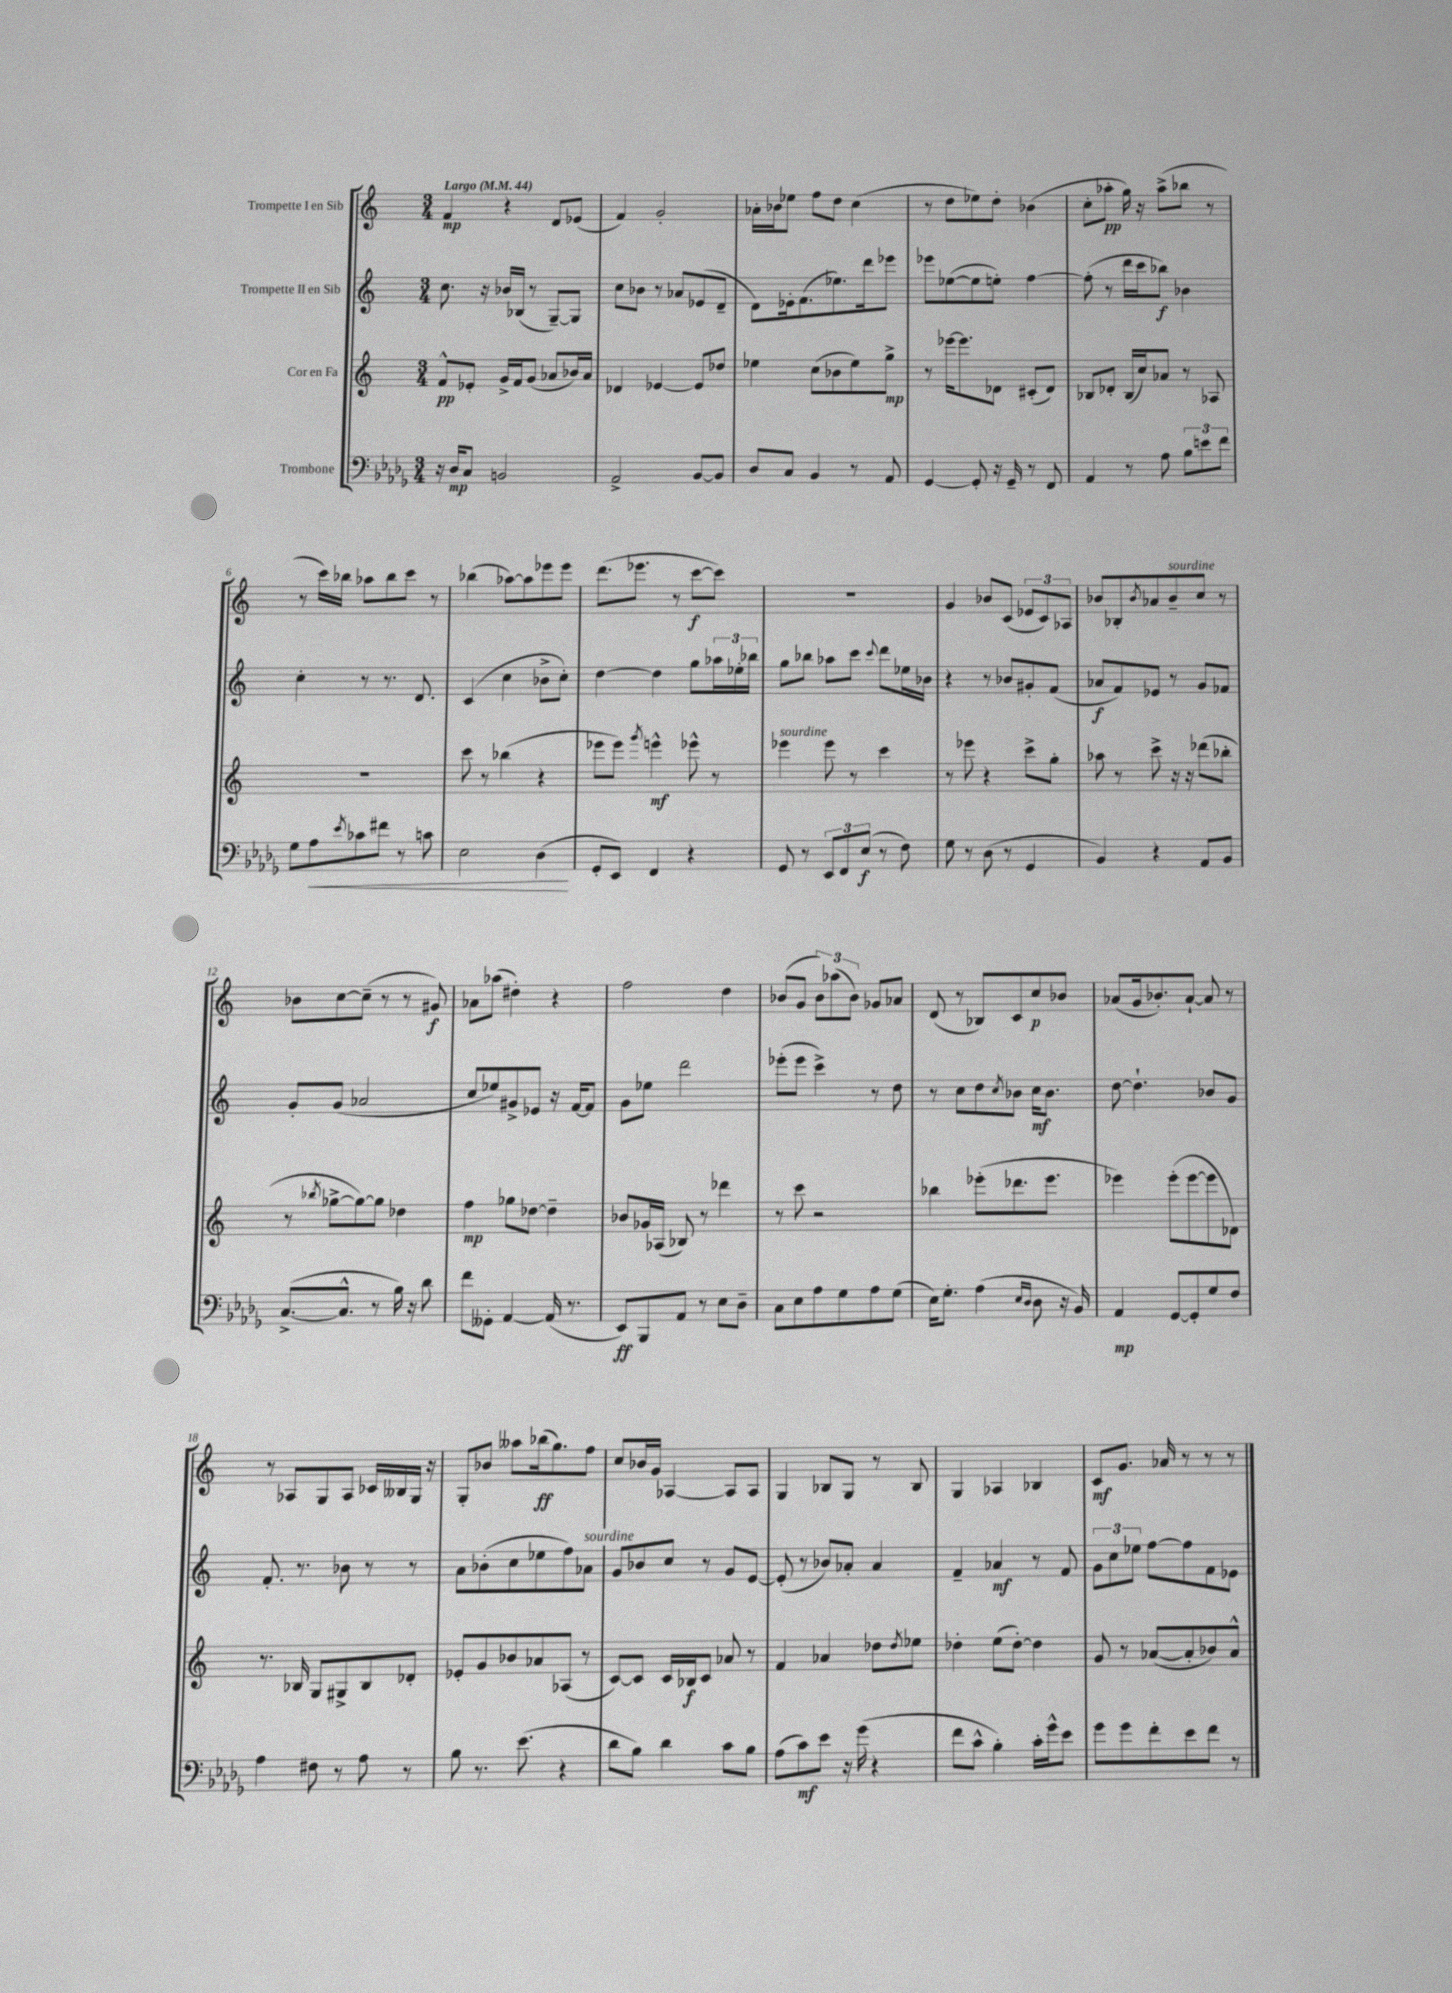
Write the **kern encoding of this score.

**kern	**dynam	**kern	**dynam	**kern	**dynam	**kern	**dynam
*part4	*part4	*part3	*part3	*part2	*part2	*part1	*part1
*staff4	*staff4	*staff3	*staff3	*staff2	*staff2	*staff1	*staff1
*I"Trombone	*	*I"Cor en Fa	*	*I"Trompette II en Sib	*	*I"Trompette I en Sib	*
*clefF4	*	*clefG2	*	*clefG2	*	*clefG2	*
*k[b-e-a-d-g-]	*	*k[]	*	*k[]	*	*k[]	*
*M3/4	*	*M3/4	*	*M3/4	*	*M3/4	*
*MM44	*	*MM44	*	*MM44	*	*MM44	*
=1	=1	=1	=1	=1	=1	=1	=1
!	!	!	!	!	!	!LO:TX:a:B:t=Largo	!
16r	.	8f^^/L	pp	8.cc\	.	4f/	mp
16D-/KL	mp	.	.	.	.	.	.
8C/J	.	8e-X'/J	.	.	.	.	.
.	.	.	.	16r	.	.	.
2BBn/	.	16g^/LL	.	16b-X/LL	.	4r	.
.	.	16f/J	.	(16B-X/JJ	.	.	.
.	.	(8g/J	.	8r	.	.	.
.	.	8a-X/L	.	[8G~/L)	.	8d/L	.
.	.	16b-X/L)	.	8G/J]	.	(8e-X/J	.
.	.	16a-/JJ	.	.	.	.	.
=2	=2	=2	=2	=2	=2	=2	=2
2AA-^/	.	4d-X/	.	8cc\L	.	4f/)	.
.	.	.	.	8b-X\J	.	.	.
.	.	[4e-X/	.	8r	.	2g'/	.
.	.	.	.	8a-X/L	.	.	.
[8BB-/L	.	8e-/L]	.	(8e-X/	.	.	.
8BB-/J]	.	8dd-X/J	.	8d~/J	.	.	.
=3	=3	=3	=3	=3	=3	=3	=3
8D-/L	.	4ee-X\	.	8d\L)	.	16a-X'\LL	.
.	.	.	.	.	.	16b-X\J	.
8C/J	.	.	.	16e-X'\k	.	8ee-X\J	.
.	.	.	.	(8.f\	.	.	.
4BB-/	.	(8cc\L	.	.	.	8ff\L	.
.	.	8b-X\	.	8.ee-X\)	.	8dd\J	.
8r	.	8ee-\)	.	.	.	(4cc\	.
.	.	.	.	16ddd\k	.	.	.
8AA-/	.	8gg^\J	mp	8eee-X\J	.	.	.
=4	=4	=4	=4	=4	=4	=4	=4
[4GG-/	.	8r	.	8eee-X\L	.	8r	.
.	.	[16eee-X\KL	.	([8ee-X\	.	8dd\L	.
.	.	8.eee-\]	.	.	.	.	.
8GG-'/]	.	.	.	8ee-\]	.	8ee-X\)	.
16r	.	8d-X\J	.	8een'\J)	.	8dd'\J	.
16GG-~/	.	.	.	.	.	.	.
8r	.	(8c#X'/L	.	[4ff\	.	(4b-X\	.
8FF/	.	8d-/J)	.	.	.	.	.
=5	=5	=5	=5	=5	=5	=5	=5
4AA-/	.	8B-X/L	.	(8ff'\]	.	8cc'\L	.
.	.	8d-X'/J	.	8r	.	8aa-X'\J	pp
8r	.	(16B-/LL	.	16ddd\LL	.	16gg\)	.
.	.	16cc/J)	.	16ccc\J	.	16r	.
8A-\	.	8a-X/J	.	8bb-X\J)	f	(8aa-^\L	.
12B-\L	.	8r	.	4b-X\	.	8bb-X\J	.
12en\	.	.	.	.	.	.	.
.	.	8A-X/	.	.	.	8r	.
12f\J	.	.	.	.	.	.	.
!!LO:LB:g=z
=6	=6	=6	=6	=6	=6	=6	=6
8G-\L	.	2.r	.	4cc'\	.	8r	.
!	!LO:HP:b	!	!	!	!	!	!
8A-\	<	.	.	.	.	16ccc\LL)	.
.	.	.	.	.	.	16bb-X\JJ	.
8qe-/	.	.	.	.	.	.	.
8c-X\	.	.	.	8r	.	8aa-X\L	.
8f#X\J	.	.	.	8.r	.	8bb-\	.
8r	.	.	.	.	.	8ccc\J	.
.	.	.	.	8.d/	.	.	.
8cn\	.	.	.	.	.	8r	.
=7	=7	=7	=7	=7	=7	=7	=7
2E-\	.	8ccc\	.	(4c/	.	(4bb-X\	.
.	.	8r	.	.	.	.	.
.	.	(4bb-X\	.	4cc\	.	[8aa-X\L)	.
.	.	.	.	.	.	8aa-\]	.
(4D-\	.	4r	.	8b-X^\L	.	8eee-X\	.
.	.	.	.	8cc'\J)	.	8eee-\J	.
.	[	.	.	.	.	.	.
=8	=8	=8	=8	=8	=8	=8	=8
8GG-'/L	.	8eee-X\L	.	[4dd\	.	(8.ddd\L	.
8EE-/J)	.	8eee-\J)	.	.	.	.	.
.	.	.	.	.	.	8.eee-X\J	.
.	.	8qggg/	.	.	.	.	.
4FF/	.	4eeen^^\	mf	4dd\]	.	.	.
.	.	.	.	.	.	8r	.
4r	.	8eee-X^^\	.	8gg\L	.	[8ccc\L	f
.	.	8r	.	24aa-X\L	.	8ccc\J])	.
.	.	.	.	24ee-X'\	.	.	.
.	.	.	.	24bb-X\JJ	.	.	.
=9	=9	=9	=9	=9	=9	=9	=9
!	!	!LO:TX:a:i:t=sourdine	!	!	!	!	!
8GG-/	.	4eee-X\	.	8gg\L	.	2.r	.
8r	.	.	.	8bb-X\J	.	.	.
12EE-/L	.	8eee-\	.	8aa-X\L	.	.	.
12FF/	.	.	.	.	.	.	.
.	.	8r	.	8ccc\J	.	.	.
(12E-/J	f	.	.	.	.	.	.
.	.	.	.	8qqccc/	.	.	.
8r	.	4ccc\	.	8ddd\L	.	.	.
8F\)	.	.	.	16ee-X\L	.	.	.
.	.	.	.	16b-X\JJ	.	.	.
=10	=10	=10	=10	=10	=10	=10	=10
8G-\	.	8r	.	4r	.	4g/	.
8r	.	8eee-X\	.	.	.	.	.
(8D-\	.	4r	.	8r	.	8b-X/L	.
8r	.	.	.	8b-X/L	.	(8c/J	.
4GG-/	.	8ccc^\L	.	8g#X'/	.	12e-X/L	.
.	.	.	.	.	.	12c/)	.
.	.	8gg'\J	.	(8f/J	.	.	.
.	.	.	.	.	.	12A-X/J	.
=11	=11	=11	=11	=11	=11	=11	=11
4BB-/)	.	8aa-X\	.	8a-X/L	f	8b-X/L	.
.	.	8r	.	8f/)	.	8B-X'/	.
.	.	.	.	.	.	8qb-/	.
4r	.	8ccc^\	.	8e-X/J	.	8a-X/	.
!	!	!	!	!	!	!LO:TX:a:i:t=sourdine	!
.	.	16r	.	8r	.	8b-~/	.
.	.	16r	.	.	.	.	.
8AA-/L	.	(8ddd-X\L	.	8g/L	.	8cc/J	.
8BB-/J	.	8bb-X'\J	.	8f-X/J	.	8r	.
!!LO:LB:g=z
=12	=12	=12	=12	=12	=12	=12	=12
([8.C^/L	.	8r	.	8g'/L	.	8b-X\L	.
.	.	8qbb-X/	.	.	.	.	.
.	.	[8gg-X^\L	.	(8g/J	.	[8cc\	.
8.C^^/J]	.	.	.	.	.	.	.
.	.	8gg-\_)	.	2a-X/	.	(8cc~\J]	.
8r	.	8gg-\J]	.	.	.	8r	.
16B-\)	.	4dd-X\	.	.	.	8r	.
16r	.	.	.	.	.	.	.
8d-\	.	.	.	.	.	8g#X/)	f
=13	=13	=13	=13	=13	=13	=13	=13
8f\L	.	4ff\	mp	8cc/L	.	8a-X\L	.
8GG--X'\J	.	.	.	8ee-X/)	.	(8aa-X\J	.
[4AA-/	.	8gg-X\L	.	8g#X^/	.	4dd#X'\)	.
.	.	[8dd-X\J	.	8e-X/J	.	.	.
(16AA-/]	.	4dd-~\]	.	16r	.	4r	.
8.r	.	.	.	[16f/KL	.	.	.
.	.	.	.	8f/J]	.	.	.
=14	=14	=14	=14	=14	=14	=14	=14
8EE-/L)	ff	8b-X/L	.	8g\L	.	2ff\	.
8BBB-/	.	16g-X/L	.	8ee-X\J	.	.	.
.	.	(16A-X/JJ	.	.	.	.	.
8AA-/J	.	8B-X/)	.	2ddd\	.	.	.
8r	.	8r	.	.	.	.	.
8E-\L	.	4ddd-X\	.	.	.	4dd\	.
8D-~\J	.	.	.	.	.	.	.
=15	=15	=15	=15	=15	=15	=15	=15
8C\L	.	8r	.	(8eee-X'\L	.	(8b-X/L	.
8E-\	.	8ccc\	.	8eee-\J	.	8g/J	.
8A-\	.	2r	.	4ccc^\)	.	12b-\L)	.
.	.	.	.	.	.	(12aa-X\	.
8G-\	.	.	.	.	.	.	.
.	.	.	.	.	.	12b-\J)	.
8A-\	.	.	.	8r	.	8g-X/L	.
(8G-\J	.	.	.	8dd\	.	8a-X/J	.
=16	=16	=16	=16	=16	=16	=16	=16
16E-\KL)	.	4bb-X\	.	8r	.	(8d/	.
8.G-'\J	.	.	.	.	.	.	.
.	.	.	.	8cc\L	.	8r	.
(4A-\	.	(8eee-X'\L	.	8dd\	.	8B-X/L)	.
.	.	.	.	8qcc/	.	.	.
.	.	8.ddd-X\	.	8b-X\J	.	8c/	.
16qqE-/LL	.	.	.	.	.	.	.
16qqD-/JJ	.	.	.	.	.	.	.
8D-\	.	.	.	16cc\KL	mf	8cc/	p
.	.	8.eee-\J	.	8.b-\J	.	.	.
16r	.	.	.	.	.	8b-X/J	.
16BB-/)	.	.	.	.	.	.	.
=17	=17	=17	=17	=17	=17	=17	=17
4AA-/	mp	4eee-X\)	.	[8dd\	.	(8a-X/L	.
.	.	.	.	4.dd`\]	.	16g/k	.
.	.	.	.	.	.	8.b-X'/)	.
[8GG-/L	.	(8eee-'\L	.	.	.	.	.
8GG-'/]	.	[8eee-\	.	.	.	[8a-`/J	.
8G-/	.	8eee-\]	.	8b-X/L	.	8a-/]	.
8F/J	.	8d-X\J)	.	8g/J	.	8r	.
!!LO:LB:g=z
=18	=18	=18	=18	=18	=18	=18	=18
4A-\	.	8.r	.	8.f'/	.	8r	.
.	.	.	.	.	.	8A-X/L	.
.	.	16B-X/	.	8.r	.	.	.
8F#X\	.	8G/L	.	.	.	8G/	.
8r	.	8G#X^/	.	8b-X\	.	8A-/J	.
8A-\	.	8B-/	.	8r	.	16c-X/LL	.
.	.	.	.	.	.	16B--X/	.
8r	.	8d-X'/J	.	8r	.	16G/JJ	.
.	.	.	.	.	.	16r	.
=19	=19	=19	=19	=19	=19	=19	=19
8B-\	.	8e-X'/L	.	8a\L	.	8G'/L	.
8.r	.	8g/	.	(8b-X'\	.	8b-X/J	.
.	.	8b-X/	.	8cc\	.	8aa--X\L	.
(8.e-\	.	.	.	.	.	.	.
.	.	8a-X/	.	8ee-X\	.	(16bb-X\k	ff
.	.	.	.	.	.	8.gg\)	.
4r	.	(8A-X/J	.	8ff\)	.	.	.
!	!	!	!	!LO:TX:a:i:t=sourdine	!	!	!
.	.	8r	.	8a-X\J	.	8ff\J	.
=20	=20	=20	=20	=20	=20	=20	=20
8d-\L	.	[8c/L)	.	8g/L	.	8cc/L	.
8B-\J)	.	8c/J]	.	8b-X/	.	16b-X/L	.
.	.	.	.	.	.	16g/JJ	.
4d-\	.	16c/LL	.	8cc/J	.	[4A-X/	.
.	.	16B-X/J	f	.	.	.	.
.	.	8c/J	.	8r	.	.	.
8c\L	.	8a-X/	.	8g/L	.	8A-/L]	.
8B-\J	.	8r	.	[8e/J	.	8A-/J	.
=21	=21	=21	=21	=21	=21	=21	=21
(8A-\L	.	4f/	.	(8e'/]	.	4G/	.
8c\)	mf	.	.	8r	.	.	.
8e-\J	.	4a-X/	.	8b-X/L)	.	8B-X/L	.
16r	.	.	.	8a-X'/J	.	8G/J	.
(16g-\	.	.	.	.	.	.	.
4r	.	8dd-X\L	.	4a-/	.	8r	.
.	.	8qdd-/	.	.	.	.	.
.	.	8ee-X\J	.	.	.	8B-/	.
=22	=22	=22	=22	=22	=22	=22	=22
8f\L	.	4dd-X'\	.	4f~/	.	4G/	.
8c^^\J	.	.	.	.	.	.	.
4B-'\)	.	(8ee\L	.	4a-X/	mf	4A-X/	.
.	.	[8dd-'\J)	.	.	.	.	.
16c'\LL	.	4dd-\]	.	8r	.	4B-X/	.
16g-^^\J	.	.	.	.	.	.	.
8e-\J	.	.	.	8f/	.	.	.
=23	=23	=23	=23	=23	=23	=23	=23
8g-\L	.	8g/	.	12g\L	.	8c/L	mf
.	.	.	.	12cc\	.	.	.
8g-\	.	8r	.	.	.	8.g/J	.
.	.	.	.	12ee-X\J	.	.	.
8f'\	.	([8a-X/L	.	[8ff\L	.	.	.
.	.	.	.	.	.	16a-X/	.
8e-\	.	8a-'/]	.	8ff\]	.	8r	.
8f\J	.	8b-X/)	.	8f\	.	8r	.
8r	.	8a-^^/J	.	8e-X\J	.	8r	.
==	==	==	==	==	==	==	==
*-	*-	*-	*-	*-	*-	*-	*-
